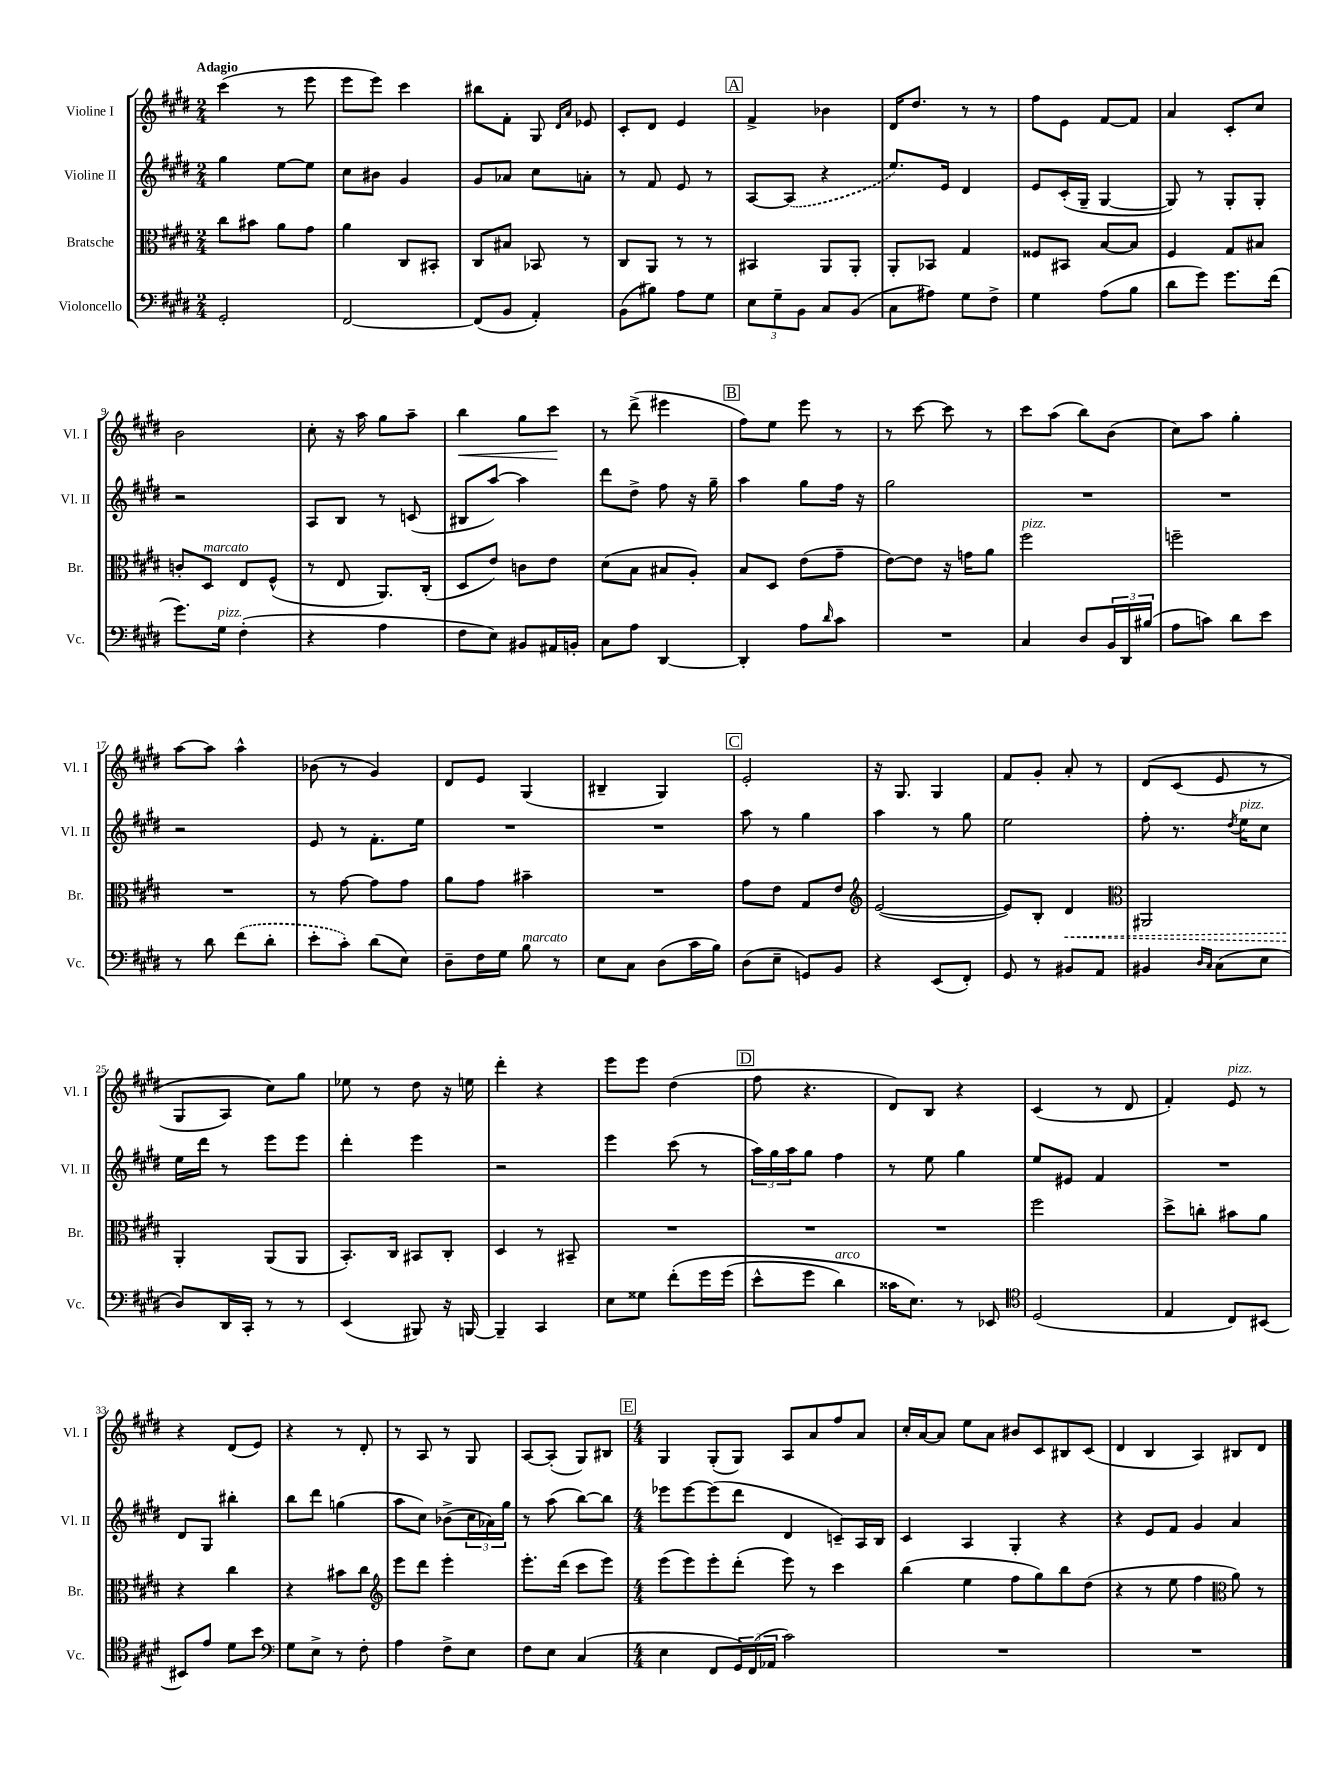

**kern	**kern	**dynam	**kern	**kern	**dynam
*part4	*part3	*part3	*part2	*part1	*part1
*staff4	*staff3	*staff3	*staff2	*staff1	*staff1
*I"Violoncello	*I"Bratsche	*	*I"Violine II	*I"Violine I	*
*I'Vc.	*I'Br.	*	*I'Vl. II	*I'Vl. I	*
*clefF4	*clefC3	*	*clefG2	*clefG2	*
*k[f#c#g#d#]	*k[f#c#g#d#]	*	*k[f#c#g#d#]	*k[f#c#g#d#]	*
*M2/4	*M2/4	*	*M2/4	*M2/4	*
=1	=1	=1	=1	=1	=1
!	!	!	!	!LO:TX:a:B:t=Adagio	!
2GG#'/	8cc#\L	.	4gg#\	(4ccc#\	.
.	8b#X\J	.	.	.	.
.	8a\L	.	[8ee\L	8r	.
.	8g#\J	.	8ee\J]	8eee\	.
=2	=2	=2	=2	=2	=2
[2FF#/	4a\	.	8cc#\L	8eee\L	.
.	.	.	8b#X\J	8eee\J)	.
.	8C#/L	.	4g#/	4ccc#\	.
.	8BB#X'/J	.	.	.	.
=3	=3	=3	=3	=3	=3
(8FF#/L]	8C#/L	.	8g#/L	8bb#X\L	.
8BB/J	8B#X/J	.	8a-X/J	8f#'\J	.
4AA'/)	8BB-X/	.	8cc#\L	8G#/	.
.	.	.	.	16qqd#/LL	.
.	.	.	.	16qqa/JJ	.
.	8r	.	8an'\J	8e-X/	.
=4	=4	=4	=4	=4	=4
(8BB\L	8C#/L	.	8r	8c#'/L	.
8B#X\J)	8AA/J	.	8f#/	8d#/J	.
8A\L	8r	.	8e/	4e/	.
8G#\J	8r	.	8r	.	.
!!LO:REH:place=s1:t=A
=5	=5	=5	=5	=5	=5
12E\L	4BB#X/	.	[8A/L	4f#^/	.
12G#~\	.	.	.	.	.
.	.	.	(8A/J]	.	.
12BB\J	.	.	.	.	.
8C#/L	8AA/L	.	4r	4b-X\	.
(8BB/J	8AA'/J	.	.	.	.
=6	=6	=6	=6	=6	=6
8C#\L	8AA'/L	.	8.ee/L)	16d#/KL	.
.	.	.	.	8.dd#/J	.
8A#X\J)	8BB-X/J	.	.	.	.
.	.	.	16e/Jk	.	.
8G#\L	4G#/	.	4d#/	8r	.
8F#^\J	.	.	.	8r	.
=7	=7	=7	=7	=7	=7
4G#\	8F##X/L	.	8e/L	8ff#\L	.
.	8BB#X/J	.	(16c#'/L	8e\J	.
.	.	.	16G#~/JJ	.	.
(8A\L	[8B/L	.	[4G#/	[8f#/L	.
8B\J	8B/J]	.	.	8f#/J]	.
=8	=8	=8	=8	=8	=8
8d#\L	4F#/	.	8G#/])	4a/	.
8g#\J)	.	.	8r	.	.
8.g#\L	8G#/L	.	8G#'/L	8c#'/L	.
.	8B#X/J	.	8G#'/J	8cc#/J	.
(16f#\Jk	.	.	.	.	.
!!LO:LB:g=z
=9	=9	=9	=9	=9	=9
8.g#\L)	8cn'/L	.	2r	2b\	.
!	!LO:TX:a:i:t=marcato	!	!	!	!
.	8D#/J	.	.	.	.
!LO:TX:a:i:t=pizz.	!	!	!	!	!
16G#\Jk	.	.	.	.	.
(4F#'\	8E/L	.	.	.	.
.	(8F#^^/J	.	.	.	.
=10	=10	=10	=10	=10	=10
4r	8r	.	8A/L	8cc#'\	.
.	8E/	.	8B/J	16r	.
.	.	.	.	16aa\	.
4A\	8.AA/L)	.	8r	8gg#\L	.
.	.	.	(8cn/	8aa~\J	.
.	(16C#'/Jk	.	.	.	.
=11	=11	=11	=11	=11	=11
!	!	!	!	!	!LO:HP:b
8F#\L	8D#/L	.	8B#X/L	4bb\	<
8E\J)	8e/J)	.	[8aa/J)	.	.
8BB#X/L	8cn\L	.	4aa\]	8gg#\L	.
16AA#X/L	8e\J	.	.	8ccc#\J	.
16BBn'/JJ	.	.	.	.	.
.	.	.	.	.	[
=12	=12	=12	=12	=12	=12
8C#\L	(8d#\L	.	8ddd#\L	8r	.
8A\J	8B\J	.	8dd#^\J	(8ddd#^\	.
[4DD#/	8B#X/L	.	8ff#\	4eee#X\	.
.	8A'/J)	.	16r	.	.
.	.	.	16gg#~\	.	.
!!LO:REH:place=s1:t=B
=13	=13	=13	=13	=13	=13
4DD#'/]	8B/L	.	4aa\	8ff#\L)	.
.	8D#/J	.	.	8ee\J	.
8A\L	(8e\L	.	8gg#\L	8eee\	.
16qqd#/	.	.	.	.	.
8c#\J	8g#~\J	.	16ff#\Jk	8r	.
.	.	.	16r	.	.
=14	=14	=14	=14	=14	=14
2r	[8e\L)	.	2gg#\	8r	.
.	8e\J]	.	.	[8ccc#\	.
.	16r	.	.	8ccc#\]	.
.	16gn\KL	.	.	.	.
.	8a\J	.	.	8r	.
=15	=15	=15	=15	=15	=15
!	!LO:TX:a:i:t=pizz.	!	!	!	!
4C#/	2ff#\	.	2r	8ccc#\L	.
.	.	.	.	(8aa\J	.
8D#/L	.	.	.	8bb\L)	.
24BB/L	.	.	.	(8b\J	.
24DD#/	.	.	.	.	.
(24B#X/JJ	.	.	.	.	.
=16	=16	=16	=16	=16	=16
8A\L	2ffn~\	.	2r	8cc#\L)	.
8cn\J)	.	.	.	8aa\J	.
8d#\L	.	.	.	4gg#'\	.
8e\J	.	.	.	.	.
!!LO:LB:g=z
=17	=17	=17	=17	=17	=17
8r	2r	.	2r	[8aa\L	.
8d#\	.	.	.	8aa\J]	.
(8f#\L	.	.	.	4aa^^\	.
8d#'\J	.	.	.	.	.
=18	=18	=18	=18	=18	=18
8e'\L	8r	.	8e/	(8b-X\	.
8c#'\J)	[8g#\	.	8r	8r	.
(8d#\L	8g#\L]	.	8.f#'\L	4g#/)	.
8E\J)	8g#\J	.	.	.	.
.	.	.	16ee\Jk	.	.
=19	=19	=19	=19	=19	=19
8D#~\L	8a\L	.	2r	8d#/L	.
16F#\L	8g#\J	.	.	8e/J	.
16G#\JJ	.	.	.	.	.
!LO:TX:a:i:t=marcato	!	!	!	!	!
8B\	4b#X~\	.	.	(4G#/	.
8r	.	.	.	.	.
=20	=20	=20	=20	=20	=20
8E\L	2r	.	2r	4B#X~/	.
8C#\J	.	.	.	.	.
(8D#\L	.	.	.	4G#/)	.
16c#\L	.	.	.	.	.
16B\JJ)	.	.	.	.	.
!!LO:REH:place=s1:t=C
=21	=21	=21	=21	=21	=21
(8D#\L	8g#\L	.	8aa\	2e'/	.
8E~\J	8e\J	.	8r	.	.
8GGn/L)	8G#/L	.	4gg#\	.	.
8BB/J	8e/J	.	.	.	.
=22	=22	=22	=22	=22	=22
*	*clefG2	*	*	*	*
4r	([2e/	.	4aa\	16r	.
.	.	.	.	8.G#/	.
(8EE/L	.	.	8r	4G#/	.
8FF#'/J)	.	.	8gg#\	.	.
=23	=23	=23	=23	=23	=23
8GG#/	8e/L])	.	2ee\	8f#/L	.
8r	8B'/J	.	.	8g#'/J	.
!	!	!LO:HP:b	!	!	!
8BB#X/L	4d#/	<	.	8a'/	.
8AA/J	.	.	.	8r	.
=24	=24	=24	=24	=24	=24
*	*clefC3	*	*	*	*
4BB#X/	2AA#X/	.	8ff#'\	(8d#/L	.
.	.	.	8.r	(8c#/J	.
16qqD#/LL	.	.	.	.	.
16qqC#/JJ	.	.	.	.	.
(8C#\L	.	.	.	8e/	.
.	.	.	8qdd#/	.	.
!	!	!	!LO:TX:a:i:t=pizz.	!	!
.	.	.	16ee\KL	.	.
8E\J	.	.	8cc#\J	8r	.
!!LO:LB:g=z
=25	=25	=25	=25	=25	=25
8D#/L)	4AA'/	.	16ee\LL	8G#/L	.
.	.	.	16ddd#\JJ	.	.
16DD#/L	.	.	8r	8A/J)	.
16CC#'/JJ	.	.	.	.	.
8r	(8AA/L	[	8eee\L	8cc#\L)	.
8r	8AA/J	.	8eee\J	8gg#\J	.
=26	=26	=26	=26	=26	=26
(4EE/	8.BB'/L)	.	4ddd#'\	8ee-X\	.
.	.	.	.	8r	.
.	16C#/Jk	.	.	.	.
8BBB#X/)	8BB#X/L	.	4eee\	8dd#\	.
16r	8C#'/J	.	.	16r	.
[16BBBn/	.	.	.	16een\	.
=27	=27	=27	=27	=27	=27
4BBB~/]	4D#/	.	2r	4ddd#'\	.
4CC#/	8r	.	.	4r	.
.	8BB#X~/	.	.	.	.
=28	=28	=28	=28	=28	=28
8E\L	2r	.	4eee\	8eee\L	.
8G##X\J	.	.	.	8eee\J	.
(8f#'\L	.	.	(8ccc#\	(4dd#\	.
16g#\L	.	.	8r	.	.
(16g#\JJ	.	.	.	.	.
!!LO:REH:place=s1:t=D
=29	=29	=29	=29	=29	=29
8e^^\L	2r	.	24aa\LL)	8ff#\	.
.	.	.	24gg#\	.	.
.	.	.	24aa\J	.	.
8g#\J	.	.	8gg#\J	4.r	.
!LO:TX:a:i:t=arco	!	!	!	!	!
4d#\)	.	.	4ff#\	.	.
=30	=30	=30	=30	=30	=30
16c##X\KL	2r	.	8r	8d#/L)	.
8.E\J)	.	.	.	.	.
.	.	.	8ee\	8B/J	.
8r	.	.	4gg#\	4r	.
8EE-X/	.	.	.	.	.
=31	=31	=31	=31	=31	=31
*clefC4	*	*	*	*	*
(2D#/	2ff#\	.	8ee/L	(4c#/	.
.	.	.	8e#X/J	.	.
.	.	.	4f#/	8r	.
.	.	.	.	8d#/	.
=32	=32	=32	=32	=32	=32
4E/	8dd#^\L	.	2r	4f#'/)	.
.	8ccn'\J	.	.	.	.
!	!	!	!	!LO:TX:a:i:t=pizz.	!
8C#/L)	8b#X\L	.	.	8e/	.
[8BB#X/J	8a\J	.	.	8r	.
!!LO:LB:g=z
=33	=33	=33	=33	=33	=33
8BB#X/L]	4r	.	8d#/L	4r	.
8e/J	.	.	8G#/J	.	.
8d#\L	4cc#\	.	4bb#X'\	(8d#/L	.
8b\J	.	.	.	8e/J)	.
=34	=34	=34	=34	=34	=34
*clefF4	*	*	*	*	*
8G#\L	4r	.	8bb\L	4r	.
8E^\J	.	.	8ddd#\J	.	.
8r	8b#X\L	.	(4ggn\	8r	.
8F#'\	8cc#\J	.	.	8d#'/	.
=35	=35	=35	=35	=35	=35
*	*clefG2	*	*	*	*
4A\	8eee\L	.	8aa\L	8r	.
.	8ddd#\J	.	8cc#\J)	8A/	.
8F#^\L	4eee'\	.	(8b-X^\L	8r	.
8E\J	.	.	24cc#\L	8G#/	.
.	.	.	24a-X\)	.	.
.	.	.	24gg#\JJ	.	.
=36	=36	=36	=36	=36	=36
8F#\L	8.eee'\L	.	8r	[8A/L	.
8E\J	.	.	(8aa\	(8A'/J]	.
.	(16ddd#\Jk	.	.	.	.
(4C#/	8ccc#\L	.	[8bb\L)	8G#/L)	.
.	8eee\J)	.	8bb\J]	8B#X/J	.
!!LO:REH:place=s1:t=E
=37	=37	=37	=37	=37	=37
*M4/4	*M4/4	*	*M4/4	*M4/4	*
4E\	(8eee\L	.	8eee-X\L	4G#/	.
.	8eee\)	.	[8eee-\	.	.
8FF#/L	8eee'\	.	(8eee-\]	(8G#'/L	.
24GG#/L)	(8ddd#'\J	.	8ddd#\J	8G#/J)	.
(24FF#/	.	.	.	.	.
24AA-X/JJ	.	.	.	.	.
2c#\)	8eee\)	.	4d#/	8A/L	.
.	8r	.	.	8a/	.
.	4ccc#\	.	8cn~/L)	8ff#/	.
.	.	.	16A/L	8a/J	.
.	.	.	16B/JJ	.	.
=38	=38	=38	=38	=38	=38
1r	(4bb\	.	4c#/	16cc#'/LL	.
.	.	.	.	[16a/J	.
.	.	.	.	8a/J]	.
.	4ee\	.	4A/	8ee\L	.
.	.	.	.	8a\J	.
.	8ff#\L	.	4G#'/	8b#X/L	.
.	8gg#\)	.	.	8c#/	.
.	8bb\	.	4r	8B#X/	.
.	(8dd#\J	.	.	(8c#/J	.
=39	=39	=39	=39	=39	=39
1r	4r	.	4r	4d#/	.
.	8r	.	8e/L	4B/	.
.	8ee\	.	8f#/J	.	.
.	4ff#\	.	4g#/	4A/)	.
*	*clefC3	*	*	*	*
.	8a\)	.	4a/	8B#X/L	.
.	8r	.	.	8d#/J	.
==	==	==	==	==	==
*-	*-	*-	*-	*-	*-
